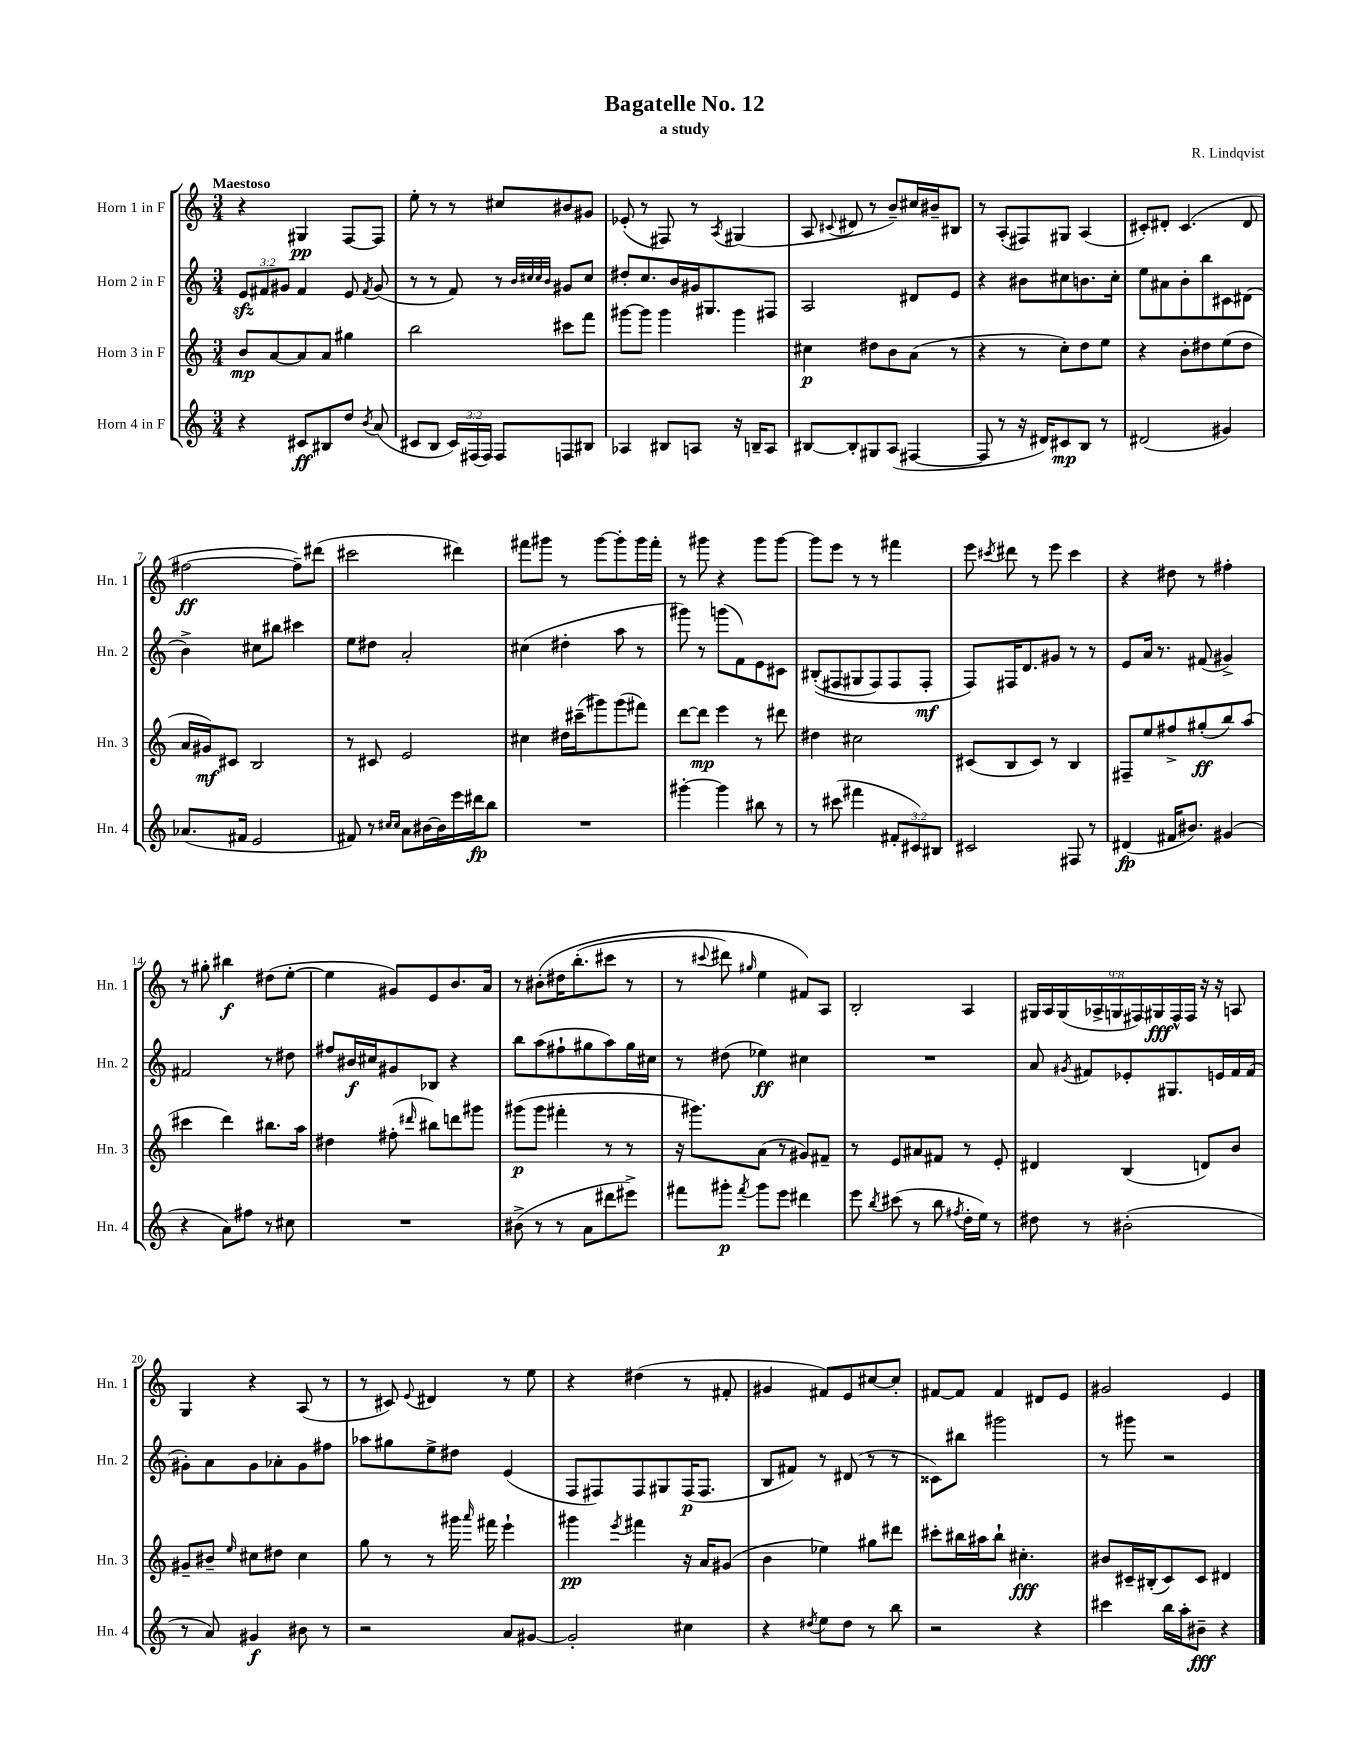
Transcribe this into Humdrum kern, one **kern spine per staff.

**kern	**dynam	**kern	**dynam	**kern	**dynam	**kern	**dynam
*part4	*part4	*part3	*part3	*part2	*part2	*part1	*part1
*staff4	*staff4	*staff3	*staff3	*staff2	*staff2	*staff1	*staff1
*I"Horn 4 in F	*	*I"Horn 3 in F	*	*I"Horn 2 in F	*	*I"Horn 1 in F	*
*I'Hn. 4	*	*I'Hn. 3	*	*I'Hn. 2	*	*I'Hn. 1	*
*clefG2	*	*clefG2	*	*clefG2	*	*clefG2	*
*k[]	*	*k[]	*	*k[]	*	*k[]	*
*M3/4	*	*M3/4	*	*M3/4	*	*M3/4	*
=1	=1	=1	=1	=1	=1	=1	=1
!	!	!	!	!	!	!LO:TX:a:B:t=Maestoso	!
4r	.	8b/L	mp	12ezz/L	.	4r	.
.	.	.	.	12f#X/	.	.	.
.	.	[8a/	.	.	.	.	.
.	.	.	.	12g#X/J	.	.	.
8c#X/L	ff	8a/]	.	4f#/	.	4G#X/	pp
8B#X/	.	8a/J	.	.	.	.	.
8dd/J	.	4gg#X\	.	8e/	.	[8F/L	.
8qb/	.	.	.	8qf#/	.	.	.
(8a/	.	.	.	(8g#/	.	8F/J]	.
=2	=2	=2	=2	=2	=2	=2	=2
8c#X/L	.	2bb\	.	8r	.	8ee'\	.
8B/J	.	.	.	8r	.	8r	.
24c#/LL)	.	.	.	8f/)	.	8r	.
(24F#X/	.	.	.	.	.	.	.
24F#/JJ)	.	.	.	.	.	.	.
8F#/L	.	.	.	8r	.	8cc#X/L	.
.	.	.	.	32qqb/LLL	.	.	.
.	.	.	.	32qqcc#X/	.	.	.
.	.	.	.	32qqcc#/	.	.	.
.	.	.	.	32qqb/JJJ	.	.	.
8Fn/	.	8ccc#X\L	.	8g#X/L	.	8b#X/	.
8B#X/J	.	8fff\J	.	8cc#/J	.	8g#X/J	.
=3	=3	=3	=3	=3	=3	=3	=3
4A-X/	.	[8ggg#X\L	.	8dd#X'/L	.	(8e-X'/	.
.	.	8ggg#\J]	.	8.cc/	.	8r	.
8B#X/L	.	4ggg#\	.	.	.	8F#X/)	.
.	.	.	.	16b/L	.	.	.
8An/J	.	.	.	16g#X/J	.	8r	.
.	.	.	.	8.G#X/	.	.	.
.	.	.	.	.	.	8qA/	.
16r	.	4ggg#\	.	.	.	(4G#X/	.
16Bn~/KL	.	.	.	.	.	.	.
8A/J	.	.	.	8F#X/J	.	.	.
=4	=4	=4	=4	=4	=4	=4	=4
[8B#X/L	.	4cc#X\	p	2A/	.	8A/	.
.	.	.	.	.	.	8qqc#X/	.
8B#'/]	.	.	.	.	.	8d#X/	.
8G#X/	.	8dd#X\L	.	.	.	8r	.
(8A/J	.	8b\	.	.	.	8b~/L)	.
[4F#X/	.	(8a\J	.	8d#X/L	.	16cc#X/L	.
.	.	.	.	.	.	16b#X~/J	.
.	.	8r	.	8e/J	.	8B#X/J	.
=5	=5	=5	=5	=5	=5	=5	=5
8F#/]	.	4r	.	4r	.	8r	.
8r	.	.	.	.	.	(8A'/L	.
16r	.	8r	.	8b#X\L	.	8F#X/)	.
16d#X/KL)	.	.	.	.	.	.	.
8c#X/	mp	8cc'\L)	.	8cc#X\	.	8G#X/J	.
8B/J	.	8dd\	.	8.bn\	.	(4A/	.
8r	.	8ee\J	.	.	.	.	.
.	.	.	.	16cc#'\Jk	.	.	.
=6	=6	=6	=6	=6	=6	=6	=6
(2d#X/	.	4r	.	8ee\L	.	8c#X'/L)	.
.	.	.	.	8a#X\	.	8d#X'/J	.
.	.	8b'\L	.	8b'\	.	(4.c#/	.
.	.	8dd#X\	.	8bb\	.	.	.
4g#X/)	.	(8ee\	.	8c#X\	.	.	.
.	.	8dd#\J	.	(8d#X\J	.	8d#/	.
!!LO:LB:g=z
=7	=7	=7	=7	=7	=7	=7	=7
(8.a-X/L	.	16a/LL	.	4b^\)	.	[2ff#X\	ff
.	.	16g#X/J)	mf	.	.	.	.
.	.	8c#X/J	.	.	.	.	.
16f#X/Jk	.	.	.	.	.	.	.
2e/	.	2B/	.	8cc#X\L	.	.	.
.	.	.	.	8bb#X\J	.	.	.
.	.	.	.	4ccc#X\	.	8ff#~\L])	.
.	.	.	.	.	.	(8ddd#X\J	.
=8	=8	=8	=8	=8	=8	=8	=8
8f#X/)	.	8r	.	8ee\L	.	2ccc#X\	.
8r	.	8c#X/	.	8dd#X\J	.	.	.
16qqcc#X/LL	.	.	.	.	.	.	.
16qqcc#/JJ	.	.	.	.	.	.	.
8a\L	.	2e/	.	2a'/	.	.	.
[16b#X\L	.	.	.	.	.	.	.
16b#\]	.	.	.	.	.	.	.
16eee\	.	.	.	.	.	4ddd#X\)	.
16ddd#X\J	fp	.	.	.	.	.	.
8bb\J	.	.	.	.	.	.	.
=9	=9	=9	=9	=9	=9	=9	=9
2.r	.	4cc#X\	.	(4cc#X\	.	8fff#X\L	.
.	.	.	.	.	.	8ggg#X\J	.
.	.	16dd#X\LL	.	4dd#X'\	.	8r	.
.	.	(16ccc#X~\J	.	.	.	.	.
.	.	8ggg#X\)	.	.	.	[8ggg#\L	.
.	.	(8ggg#\	.	8aa\	.	8ggg#'\]	.
.	.	8fff#X\J)	.	8r	.	16ggg#\L	.
.	.	.	.	.	.	16fff#'\JJ	.
=10	=10	=10	=10	=10	=10	=10	=10
[4ggg#X'\	.	[8ddd\L	.	8ggg#X\)	.	8r	.
.	.	8ddd\J]	mp	8r	.	8ggg#X\	.
4ggg#\]	.	4eee\	.	(8gggn\L	.	4r	.
.	.	.	.	8f\)	.	.	.
8bb#X\	.	8r	.	8e\	.	8ggg#\L	.
8r	.	8ddd#X\	.	8c#X\J	.	[8ggg#\J	.
=11	=11	=11	=11	=11	=11	=11	=11
8r	.	4dd#X\	.	((8B#X'/L	.	8ggg#\L]	.
(8ccc#X\	.	.	.	8F#X/	.	8eee\J	.
4fff#X\	.	2cc#X\	.	8G#X/	.	8r	.
.	.	.	.	8F#/)	.	8r	.
12f#X'/L	.	.	.	8F#/	.	4fff#X\	.
12c#X/)	.	.	.	.	.	.	.
.	.	.	.	8F#'/J	mf	.	.
12B#X/J	.	.	.	.	.	.	.
=12	=12	=12	=12	=12	=12	=12	=12
2c#X/	.	(8c#X/L	.	8F/L)	.	8eee\	.
.	.	.	.	.	.	8qccc#X/	.
.	.	8B/	.	16F#X/K	.	8ddd#X\	.
.	.	.	.	8.d/	.	.	.
.	.	8c#/J)	.	.	.	8r	.
.	.	8r	.	8g#X/J	.	8eee\	.
8F#X/	.	4B/	.	8r	.	4ccc#\	.
8r	.	.	.	8r	.	.	.
=13	=13	=13	=13	=13	=13	=13	=13
(4d#X/	fp	8F#X~/L	.	8e/L	.	4r	.
.	.	8ee/	.	16a/Jk	.	.	.
.	.	.	.	8.r	.	.	.
16f#X/KL	.	8ff#X^/	.	.	.	8dd#X\	.
8.b#X/J)	.	.	.	.	.	.	.
.	.	(8gg#X'/	ff	(8f#X/	.	8r	.
(4g#X/	.	8bb/)	.	4g#X^/)	.	4ff#X'\	.
.	.	(8aa/J	.	.	.	.	.
!!LO:LB:g=z
=14	=14	=14	=14	=14	=14	=14	=14
4r	.	4ccc#X\	.	2f#X/	.	8r	.
.	.	.	.	.	.	8gg#X'\	.
8a\L)	.	4ddd\)	.	.	.	4bb#X\	f
8ff#X\J	.	.	.	.	.	.	.
8r	.	8.bb#X\L	.	8r	.	(8dd#X\L	.
8cc#X\	.	.	.	8dd#X\	.	[8ee'\J	.
.	.	16aa\Jk	.	.	.	.	.
=15	=15	=15	=15	=15	=15	=15	=15
2.r	.	4dd#X\	.	8ff#X/L	.	4ee\]	.
.	.	.	.	16b#X/L	f	.	.
.	.	.	.	16cc#X/J	.	.	.
.	.	(8ff#X'\	.	8g#X/	.	8g#X/L)	.
.	.	16qqddd#X/	.	.	.	.	.
.	.	8bb#X\L)	.	8B-X/J	.	8e/	.
.	.	8dddn\	.	4r	.	8.b/	.
.	.	8ggg#X\J	.	.	.	.	.
.	.	.	.	.	.	16a/Jk	.
=16	=16	=16	=16	=16	=16	=16	=16
(8b#X^\	.	(8ggg#X\L	p	8bb\L	.	8r	.
8r	.	8ggg#\J	.	(8aa\	.	(8b#X'\L	.
8r	.	4fff#X'\	.	8ff#X`\	.	16dd#X\K	.
.	.	.	.	.	.	(8.bb'\	.
8a\L	.	.	.	8gg#X\	.	.	.
8ddd#X\	.	8r	.	8aa\)	.	8ccc#X\J	.
8eee#X^\J)	.	8r	.	16gg#\L	.	8r	.
.	.	.	.	16cc#X\JJ	.	.	.
=17	=17	=17	=17	=17	=17	=17	=17
8fff#X\L	.	16r	.	8r	.	8r	.
.	.	8.ggg#X\L)	.	.	.	.	.
.	.	.	.	.	.	8qqccc#X/	.
8ggg#X'\J	p	.	.	(8dd#X\	.	8ddd#X\)	.
8qfff#/	.	.	.	.	.	16qqgg#X/	.
8ggg#\L	.	(8a\J	.	4ee-X\)	ff	4ee\	.
8eee\J	.	8r	.	.	.	.	.
4ddd#X\	.	8g#X/L)	.	4cc#X\	.	8f#X/L)	.
.	.	8f#X~/J	.	.	.	8A/J	.
=18	=18	=18	=18	=18	=18	=18	=18
8eee\	.	8r	.	2.r	.	2B'/	.
8qbb/	.	.	.	.	.	.	.
(8ccc#X\	.	8e/L	.	.	.	.	.
8r	.	8a#X/	.	.	.	.	.
8bb\	.	8f#X/J	.	.	.	.	.
8qff#X/	.	.	.	.	.	.	.
16dd'\LL	.	8r	.	.	.	4A/	.
16ee\JJ)	.	.	.	.	.	.	.
8r	.	8e'/	.	.	.	.	.
=19	=19	=19	=19	=19	=19	=19	=19
8dd#X\	.	4d#X/	.	8a/	.	18G#X/LL	.
.	.	.	.	.	.	18A/	.
.	.	.	.	.	.	(18G#/	.
.	.	.	.	8qg#X/	.	.	.
8r	.	.	.	8f#X/L	.	.	.
.	.	.	.	.	.	18A-X^/	.
.	.	.	.	.	.	18Gn/	.
(2b#X'\	.	(4B/	.	8e-X'/	.	.	.
.	.	.	.	.	.	18F#X/)	.
.	.	.	.	.	.	18G#X/	fff
.	.	.	.	8.G#X/	.	.	.
.	.	.	.	.	.	18F#^^/	.
.	.	.	.	.	.	18F#/JJ	.
.	.	8dn/L)	.	.	.	16r	.
.	.	.	.	16en/L	.	16r	.
.	.	8b/J	.	16f#/	.	8An/	.
.	.	.	.	(16f#/JJ	.	.	.
!!LO:LB:g=z
=20	=20	=20	=20	=20	=20	=20	=20
8r	.	8g#X~/L	.	8g#X'\L)	.	4G/	.
8a/)	.	8b#X~/J	.	8a\	.	.	.
.	.	16qqee/	.	.	.	.	.
4g#X/	f	8cc#X\L	.	8g#\	.	4r	.
.	.	8dd#X\J	.	8a-X'\	.	.	.
8b#X\	.	4cc#\	.	8g#\	.	(8A/	.
8r	.	.	.	8ff#X\J	.	8r	.
=21	=21	=21	=21	=21	=21	=21	=21
2r	.	8gg\	.	8aa-X\L	.	8r	.
.	.	8r	.	8gg#X\	.	8c#X/)	.
.	.	.	.	.	.	8qqe/	.
.	.	8r	.	8ee^\	.	4d#X/	.
.	.	16ggg#X\	.	8dd#X\J	.	.	.
.	.	16qqaaa/	.	.	.	.	.
.	.	16fff#X\	.	.	.	.	.
8a/L	.	4eee`\	.	(4e/	.	8r	.
[8g#X/J	.	.	.	.	.	8ee\	.
=22	=22	=22	=22	=22	=22	=22	=22
2g#'/]	.	4ggg#X\	pp	8F/L	.	4r	.
.	.	.	.	8F#X/)	.	.	.
.	.	8qeee/	.	.	.	.	.
.	.	4fff#X\	.	8F#/	.	(4dd#X\	.
.	.	.	.	8G#X/	.	.	.
4cc#X\	.	16r	.	(16F#/K	p	8r	.
.	.	16a/KL	.	8.F#/J	.	.	.
.	.	(8g#X/J	.	.	.	8f#X'/	.
=23	=23	=23	=23	=23	=23	=23	=23
4r	.	4b\	.	8B/L	.	4g#X/	.
.	.	.	.	8f#X/J)	.	.	.
8qdd#X/	.	.	.	.	.	.	.
8ee\L	.	4ee-X\)	.	8r	.	8f#X/L)	.
8dd#\J	.	.	.	(8d#X/	.	8e/	.
8r	.	8gg#X\L	.	8r	.	[8cc#X/	.
8bb\	.	8ddd#X\J	.	8r	.	8cc#'/J]	.
=24	=24	=24	=24	=24	=24	=24	=24
2r	.	8ccc#X'\L	.	8c##X\L)	.	[8f#X/L	.
.	.	16bb#X\L	.	8bb#X\J	.	8f#/J]	.
.	.	16aa#X\J	.	.	.	.	.
.	.	8bb#`\J	.	2ggg#X\	.	4f#/	.
.	.	4.cc#X'\	fff	.	.	.	.
4r	.	.	.	.	.	8d#X/L	.
.	.	.	.	.	.	8e/J	.
=25	=25	=25	=25	=25	=25	=25	=25
4ccc#X\	.	8b#X/L	.	8r	.	2g#X/	.
.	.	16c#X~/L	.	8ggg#X\	.	.	.
.	.	(16B#X'/J	.	.	.	.	.
16bb\LL	.	8c#/)	.	2r	.	.	.
16aa'\J	.	.	.	.	.	.	.
8b#X~\J	fff	8c#/J	.	.	.	.	.
4r	.	4d#X/	.	.	.	4e/	.
==	==	==	==	==	==	==	==
*-	*-	*-	*-	*-	*-	*-	*-
